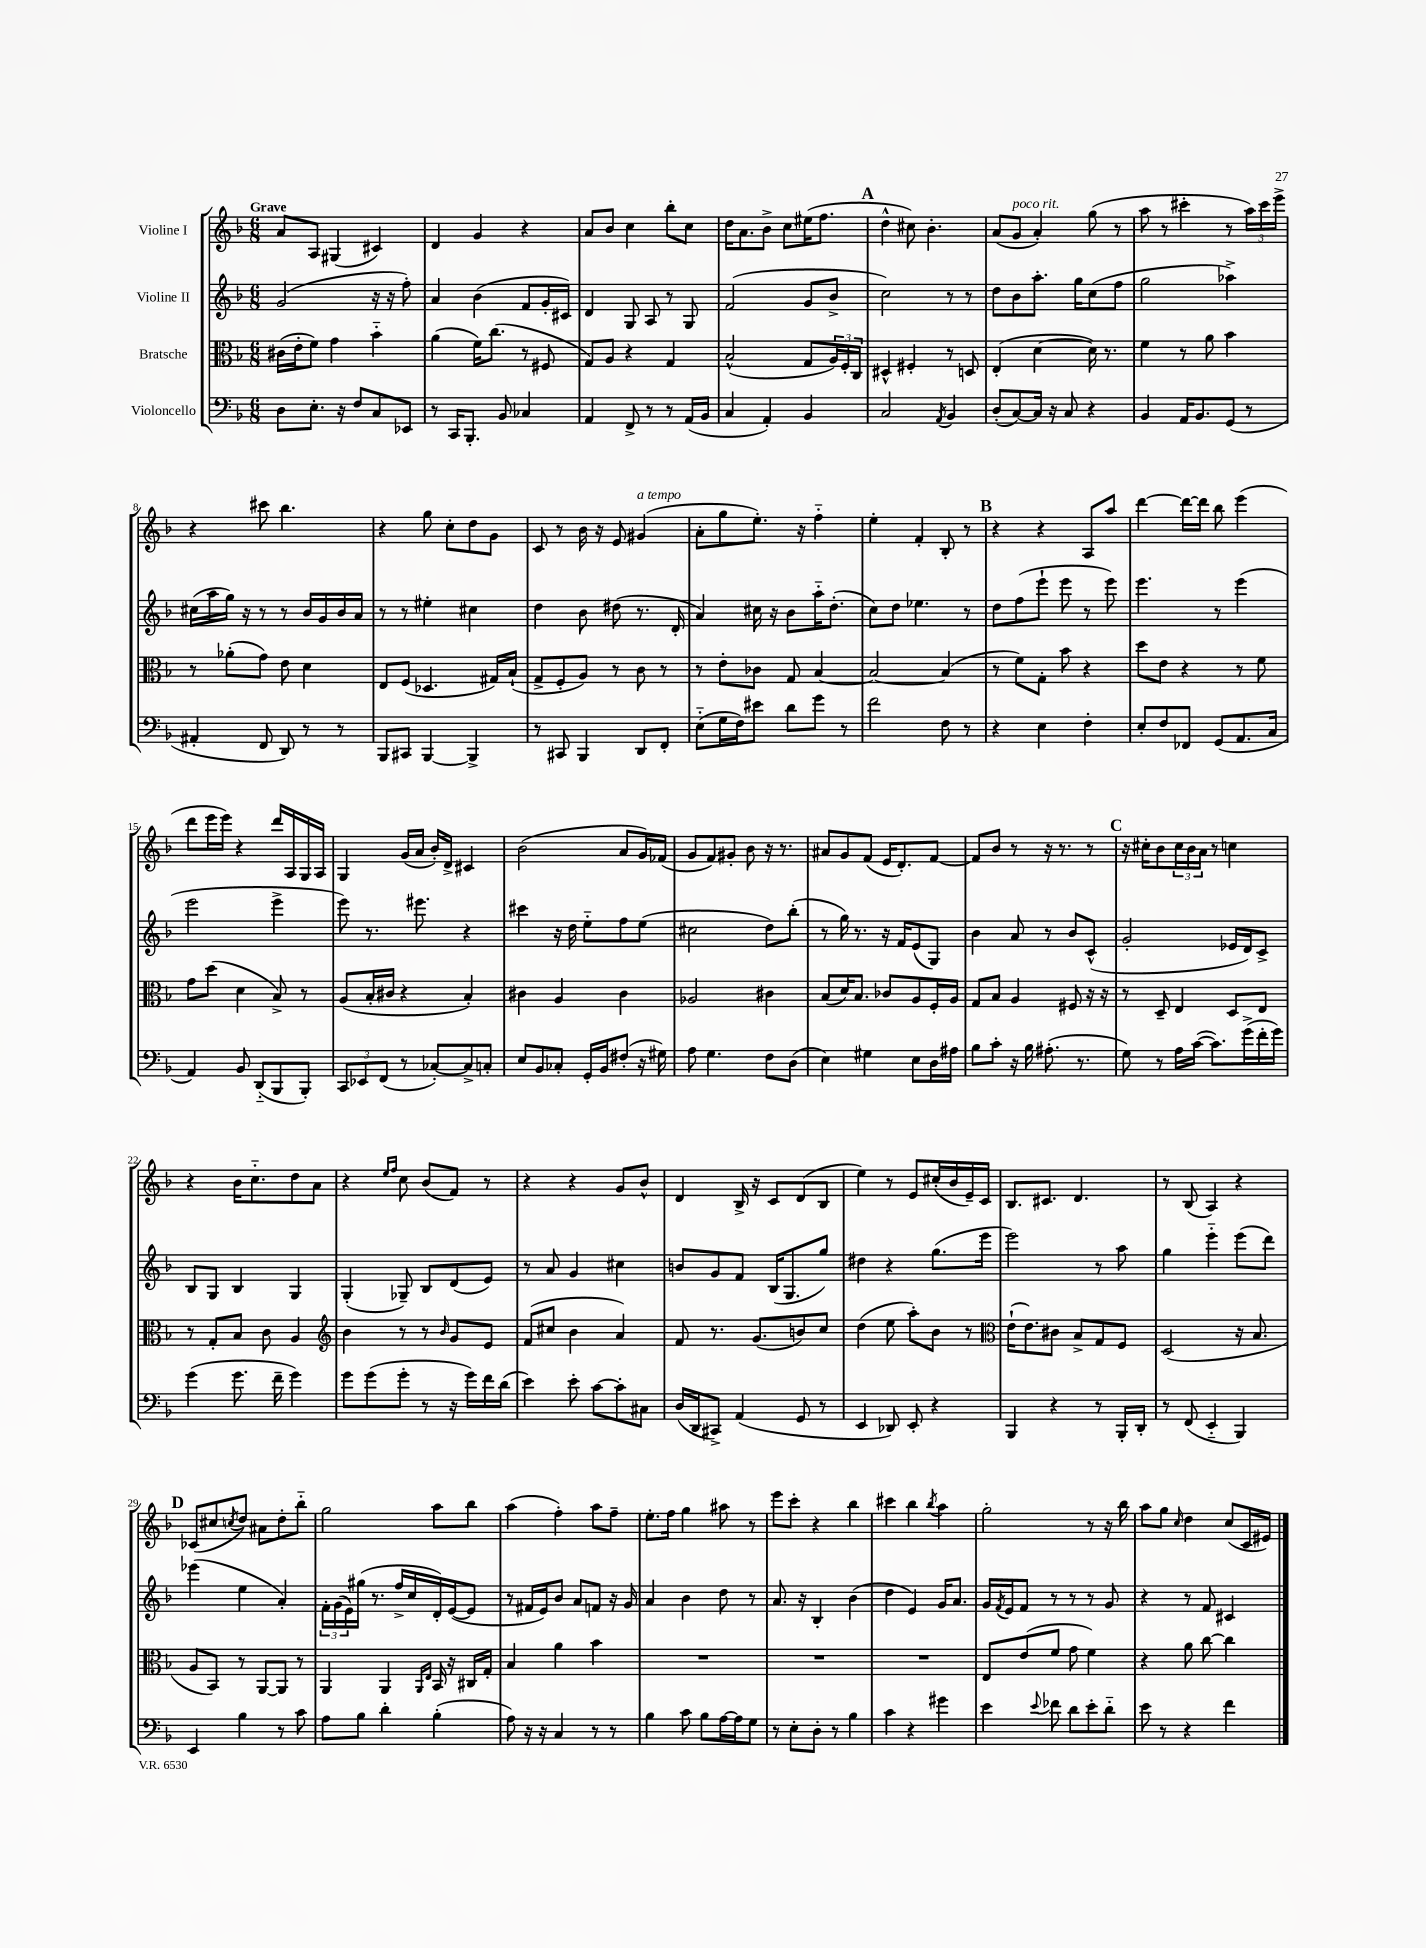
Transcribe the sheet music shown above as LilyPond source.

<<
\new StaffGroup <<
\new Staff = "s0" \with { instrumentName = "Violine I" } {
    \clef treble \key f \major \numericTimeSignature \time 6/8 \tempo "Grave"
    a'8 a8 gis4( cis'4) |
    d'4 g'4 r4 |
    a'8 bes'8 c''4 bes''8-. c''8 |
    d''16 a'8. bes'8-> c''8 eis''16( f''8. |
    \mark \markup { \bold "A" } d''4-^ cis''8) bes'4.-. |
    a'8( g'8^\markup { \italic "poco rit." } a'4-.) g''8( r8 |
    a''8 r8 cis'''4-. r8 \tuplet 3/2 { a''16) cis'''16 e'''16-> } |
    r4 cis'''8 bes''4. |
    r4 g''8 c''8-. d''8 g'8 |
    c'8 r8 bes'16 r16 e'8 gis'4^\markup { \italic "a tempo" }( |
    a'8-. g''8 e''8.-.) r16 f''4-_ |
    e''4-. f'4-. bes8-. r8 |
    \mark \markup { \bold "B" } r4 r4 a8 a''8 |
    d'''4~ d'''16~ d'''16 bes''8 e'''4( |
    d'''8 e'''16 e'''16) r4 d'''16 a16 g16 a16 |
    g4 g'16( a'16 bes'16-.) d'16-> cis'4 |
    bes'2( a'8 g'16) fes'16( |
    g'8 f'8) gis'8-. bes'8 r16 r8. |
    ais'8 g'8 f'8( e'16 d'8.-.) f'8~ |
    f'8 bes'8 r8 r16 r8. r8 |
    \mark \markup { \bold "C" } r16 cis''16-. bes'8 \tuplet 3/2 { cis''16 bes'16 a'16 } r8 c''4 |
    r4 bes'16 c''8.-_ d''8 a'8 |
    r4 \grace { e''16 f''16 } c''8 bes'8( f'8) r8 |
    r4 r4 g'8 bes'8-^ |
    d'4 bes16-> r16 c'8 d'8( bes8 |
    e''4) r8 e'8 cis''16-.( bes'16 e'16--) c'16 |
    bes8. cis'8. d'4. |
    r8 bes8( a4) r4 |
    \mark \markup { \bold "D" } ces'8( cis''8 \acciaccatura { c''8 } d''8) ais'8 d''8-. bes''8-_ |
    g''2 a''8 bes''8 |
    a''4( f''4-.) a''8 f''8-- |
    e''8.-. f''16 g''4 ais''8 r8 |
    e'''8 c'''8-. r4 bes''4 |
    cis'''4 bes''4 \acciaccatura { bes''8 } a''4 |
    g''2-. r8 r16 bes''16 |
    a''8 g''8 \grace { c''16 } d''4 c''8( c'16 eis'16) \bar "|." |
}
\new Staff = "s1" \with { instrumentName = "Violine II" } {
    \clef treble \key f \major \numericTimeSignature \time 6/8
    g'2( r16 r16 f''8-.) |
    a'4 bes'4( f'8 g'16-. cis'16) |
    d'4 g8 a8 r8 g8 |
    f'2( g'8 bes'8-> |
    \mark \markup { \bold "A" } c''2) r8 r8 |
    d''8 bes'8 a''8.-. g''16 c''8( f''8 |
    g''2 aes''4->) |
    cis''16( a''16 g''16) r16 r8 r8 bes'16 g'16 bes'16 a'16 |
    r8 r8 eis''4-. cis''4 |
    d''4 bes'8 dis''8( r8. d'16-. |
    a'4) cis''16 r16 bes'8 a''16-_ d''8.-.( |
    c''8) d''8 ees''4. r8 |
    \mark \markup { \bold "B" } d''8 f''8( e'''8-! e'''8 r8 e'''8) |
    e'''4. r8 e'''4( |
    e'''2 e'''4-> |
    e'''8) r8. eis'''8. r4 |
    cis'''4 r16 d''16 e''8-_ f''8 e''8( |
    cis''2 d''8) bes''8-.( |
    r8 g''16) r8. r16 f'16 e'8( g8) |
    bes'4 a'8 r8 bes'8 c'8-^( |
    \mark \markup { \bold "C" } g'2-. ees'16 d'16) c'8-> |
    bes8 g8 bes4 g4 |
    g4-.( ges8--) bes8 d'8( e'8) |
    r8 a'8 g'4 cis''4 |
    b'8 g'8 f'8 bes16( g8. g''8) |
    dis''4 r4 g''8.( e'''16 |
    e'''2) r8 a''8 |
    g''4 e'''4-_ e'''8( d'''8) |
    \mark \markup { \bold "D" } ees'''4( e''4 a'4-.) |
    \tuplet 3/2 { f'16-. g'16( e'16) } gis''16( r8. f''16-> c''16 d'16-.) e'16~( e'8 |
    r8 fis'16 e'16) bes'8 a'8 f'8 r16 g'16 |
    a'4 bes'4 d''8 r8 |
    a'8. r16 bes4-. bes'4( |
    d''4 e'4) g'16 a'8. |
    g'16 \acciaccatura { f'8 } e'16 f'8 r8 r8 r8 g'8 |
    r4 r8 f'8 cis'4 \bar "|." |
}
\new Staff = "s2" \with { instrumentName = "Bratsche" } {
    \clef alto \key f \major \numericTimeSignature \time 6/8
    cis'16( e'16-. f'8) g'4 bes'4-_ |
    a'4( f'16) c''8.( r8 fis8 |
    g8) a8 r4 g4 |
    bes2-^( g8 \tuplet 3/2 { a16) f16-. c16 } |
    \mark \markup { \bold "A" } dis4-^ fis4-. r8 d8 |
    e4-.( d'4~ d'16) r8. |
    f'4 r8 a'8 bes'4 |
    r8 aes'8-.( g'8) e'8 d'4 |
    e8 f8( des4. gis16) bes16-!( |
    g8-> f8-. a8) r8 c'8 r8 |
    r8 e'8-. ces'8 g8 bes4~ |
    bes2~ bes4( |
    \mark \markup { \bold "B" } r8 f'8) g8-. bes'8 r4 |
    d''8 e'8 r4 r8 f'8 |
    g'8 d''8( d'4 bes8->) r8 |
    a8( bes16-. cis'16 r4 bes4-.) |
    cis'4 a4 cis'4 |
    aes2 cis'4 |
    bes8( d'16) bes8. ces'8 a8 f16-. a16 |
    g8 bes8 a4 fis8 r16 r16 |
    \mark \markup { \bold "C" } r8 d8-- e4 d8 e8 |
    r8 g8-. bes8 c'8 a4 |
    \clef treble bes'4 r8 r8 \grace { bes'16 } g'8 e'8 |
    f'8( cis''8 bes'4 a'4) |
    f'8 r8. g'8.( b'8) c''8 |
    d''4( e''8 a''8-.) bes'8 r8 |
    \clef alto e'16-!( e'8.) cis'8 bes8-> g8 f8 |
    d2( r16 bes8. |
    \mark \markup { \bold "D" } a8 bes,8) r8 a,8~ a,8 r8 |
    a,4 a,4 \grace { a,16 e16 } bes,16 r16 cis16 g16-. |
    bes4 a'4 bes'4 |
    R2. |
    R2. |
    R2. |
    e8 e'8( f'8 g'8 f'4) |
    r4 a'8 c''8~ c''4 \bar "|." |
}
\new Staff = "s3" \with { instrumentName = "Violoncello" } {
    \clef bass \key f \major \numericTimeSignature \time 6/8
    d8 e8.-. r16 f8 c8 ees,8 |
    r8 c,16 bes,,8.-. bes,8 ces4 |
    a,4 f,8-> r8 r8 a,16( bes,16 |
    c4 a,4-.) bes,4 |
    \mark \markup { \bold "A" } c2 \acciaccatura { a,8 } bes,4 |
    d8-.( c8~) c16 r16 c8 r4 |
    bes,4 a,16 bes,8. g,8( r8 |
    ais,4-. f,8 d,8) r8 r8 |
    bes,,8 cis,8 bes,,4~ bes,,4-> |
    r8 cis,8 bes,,4 d,8 f,8-. |
    e8-_( g16 f16) eis'8 d'8 g'8 r8 |
    f'2 f8 r8 |
    \mark \markup { \bold "B" } r4 e4 f4-. |
    e8-. f8 fes,8 g,8( a,8. c16 |
    a,4) bes,8 d,8-_( bes,,8 bes,,8-.) |
    \tuplet 3/2 { c,8 ees,8 f,8( } r8 ces8~-.) ces8-> c8-. |
    e8 bes,8 ces8-. g,16-. bes,16 fis8-.( r16 gis16) |
    a8 g4. f8 d8( |
    e4) gis4 e8 d16 ais16 |
    bes8 c'8-. r16 bes16 ais8.-.( r8. |
    \mark \markup { \bold "C" } g8) r8 a16 c'16~( c'8.) g'16->( f'16-. g'16) |
    g'4( g'8. f'16-- g'4) |
    g'8 g'8( g'8-. r8 r16 g'16) f'16 d'16( |
    e'4) e'8-. c'8~ c'8-. cis8 |
    d16( d,16 cis,8->) a,4( g,8 r8 |
    e,4 des,8) e,8-. r4 |
    bes,,4 r4 r8 bes,,16-. d,16-. |
    r8 f,8( e,4-_ bes,,4) |
    \mark \markup { \bold "D" } e,4 bes4 r8 c'8 |
    a8 bes8 d'4-. bes4-.( |
    a8) r16 r16 c4 r8 r8 |
    bes4 c'8 bes8 a16~ a16 g8 |
    r8 e8-. d8-. r8 bes4 |
    c'4 r4 gis'4 |
    e'4 \appoggiatura { e'8 } fes'8 d'8 e'8-. d'8-_ |
    e'8 r8 r4 f'4 \bar "|." |
}
>>
>>
